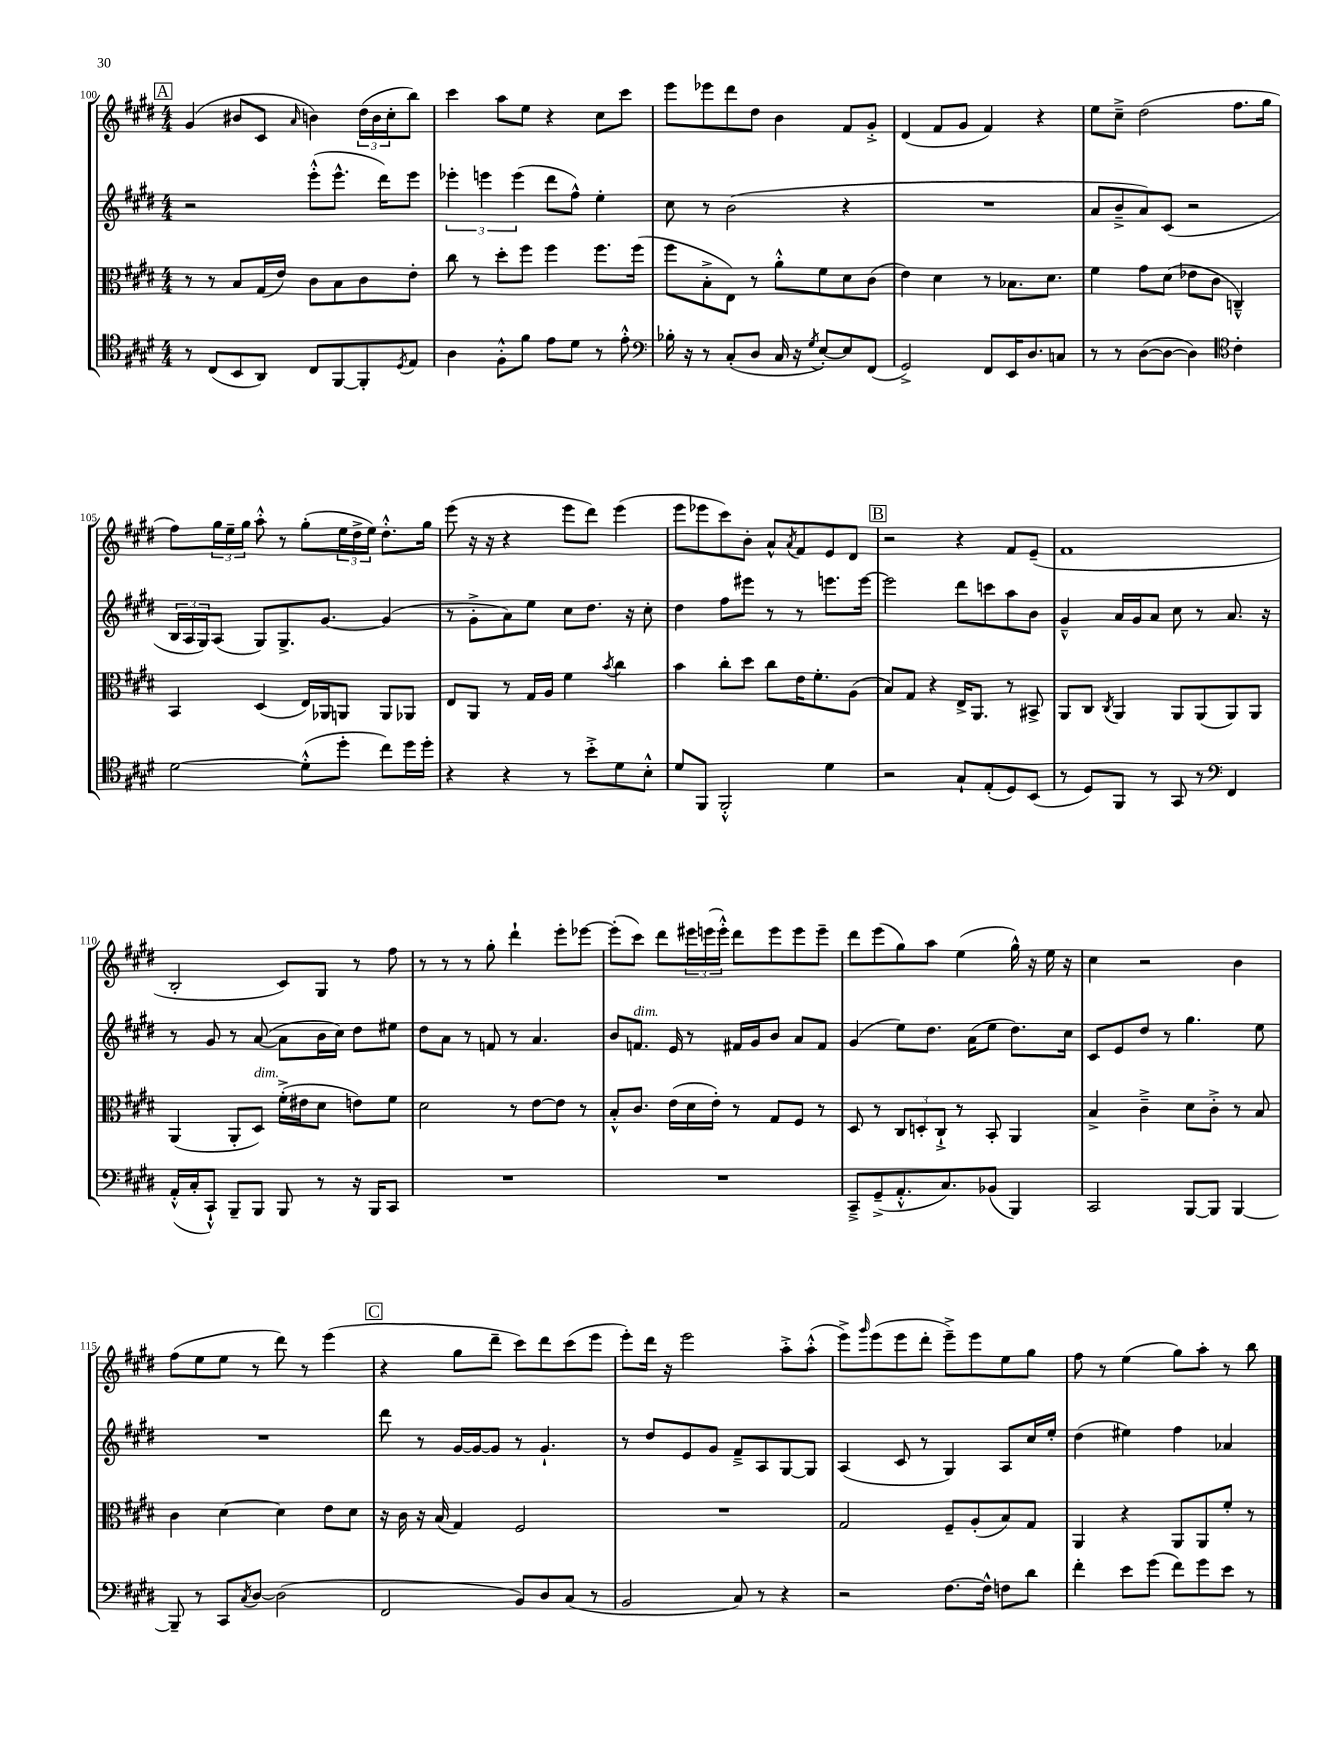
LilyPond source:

<<
\new StaffGroup <<
\new Staff = "s0" {
    \clef treble \key e \major \numericTimeSignature \time 4/4
    \mark \markup { \box "A" } gis'4( bis'8 cis'8 \grace { a'16 } b'4) \tuplet 3/2 { dis''16( b'16 cis''16-. } b''8) |
    cis'''4 a''8 e''8 r4 cis''8 cis'''8 |
    e'''8 ees'''8 dis'''8 dis''8 b'4 fis'8 gis'8-.-> |
    dis'4( fis'8 gis'8 fis'4) r4 |
    e''8 cis''8---> dis''2( fis''8. gis''16 |
    fis''8) \tuplet 3/2 { gis''16 e''16-- gis''16 } a''8-.-^ r8 gis''8-.( \tuplet 3/2 { e''16 dis''16-> e''16) } dis''8.-.-^ gis''16 |
    e'''8( r16 r16 r4 e'''8 dis'''8) e'''4( |
    e'''8 ees'''8 cis'''8) b'8-. a'8-^ \acciaccatura { a'8 } fis'8 e'8 dis'8 |
    \mark \markup { \box "B" } r2 r4 fis'8 e'8--( |
    fis'1 |
    b2-. cis'8) gis8 r8 fis''8 |
    r8 r8 r8 gis''8-. dis'''4-! e'''8-. ees'''8~ |
    ees'''8-.( cis'''8) dis'''8 \tuplet 3/2 { eis'''16 e'''16( e'''16-.-^) } dis'''8 e'''8 e'''8 e'''8-- |
    dis'''8 e'''8( gis''8) a''8 e''4( gis''16-^) r16 e''16 r16 |
    cis''4 r2 b'4 |
    fis''8( e''8 e''8 r8 dis'''8) r8 e'''4( |
    \mark \markup { \box "C" } r4 gis''8 dis'''8-- cis'''8) dis'''8 cis'''8( e'''8 |
    e'''8-.) dis'''16 r16 e'''2 a''8-.-> a''8-.-^( |
    e'''8->) \grace { gis'''16 } e'''8( e'''8 dis'''8-. e'''8--->) e'''8 e''8 gis''8 |
    fis''8 r8 e''4( gis''8) a''8-. r8 b''8 \bar "|." |
}
\new Staff = "s1" {
    \clef treble \key e \major \numericTimeSignature \time 4/4
    \mark \markup { \box "A" } r2 e'''8-.-^( e'''8.-^ dis'''16) e'''8 |
    \tuplet 3/2 { ees'''4-. e'''4 e'''4( } dis'''8 fis''8-^) e''4-. |
    cis''8 r8 b'2( r4 |
    R1 |
    a'8 b'8---> a'8) cis'8( r2 |
    \tuplet 3/2 { b16 a16 gis16) } a8( gis8) gis8.-> gis'8.~ gis'4( |
    r8 gis'8-.-> a'8) e''8 cis''8 dis''8. r16 cis''8-. |
    dis''4 fis''8 eis'''8 r8 r8 e'''8. e'''16~ |
    \mark \markup { \box "B" } e'''2 dis'''8 c'''8 a''8 b'8 |
    gis'4---^ a'16 gis'16 a'8 cis''8 r8 a'8. r16 |
    r8 gis'8 r8 a'8~( a'8 b'16 cis''16) dis''8 eis''8 |
    dis''8 a'8 r8 f'8 r8 a'4. |
    b'8 f'8.^\markup { \italic "dim." } e'16 r8 fis'16 gis'16 b'8 a'8 fis'8 |
    gis'4( e''8) dis''8. a'16( e''8 dis''8.) cis''16 |
    cis'8 e'8 dis''8 r8 gis''4. e''8 |
    R1 |
    \mark \markup { \box "C" } dis'''8 r8 gis'16~ gis'16~ gis'8 r8 gis'4.-! |
    r8 dis''8 e'8 gis'8 fis'8---> a8 gis8~ gis8 |
    a4( cis'8 r8 gis4) a8 cis''16 e''16-. |
    dis''4( eis''4) fis''4 aes'4 \bar "|." |
}
\new Staff = "s2" {
    \clef alto \key e \major \numericTimeSignature \time 4/4
    \mark \markup { \box "A" } r8 r8 b8 gis16( e'16) cis'8 b8 cis'8 e'8-. |
    cis''8 r8 dis''8-. fis''8 fis''4 fis''8. fis''16( |
    fis''8 b8-.-> e8) r8 a'8-.-^ fis'8 dis'8 cis'8( |
    e'4) dis'4 r8 bes8. dis'8. |
    fis'4 gis'8 dis'8( ees'8 cis'8 c4---^) |
    b,4 dis4( e16) aes,16 a,8 a,8 aes,8 |
    e8 a,8 r8 gis16 a16 fis'4 \acciaccatura { b'8 } cis''4 |
    b'4 cis''8-. dis''8 cis''8 e'16 fis'8.-. a8( |
    \mark \markup { \box "B" } b8) gis8 r4 e16-> a,8. r8 bis,8-> |
    a,8 cis8 \acciaccatura { cis8 } a,4 a,8 a,8( a,8) a,8 |
    a,4( a,8-. dis8^\markup { \italic "dim." }) fis'16-.->( eis'16 dis'8 e'8) fis'8 |
    dis'2 r8 e'8~ e'8 r8 |
    b8-.-^ cis'8. e'16( dis'16 e'16-.) r8 gis8 fis8 r8 |
    dis8 r8 \tuplet 3/2 { cis8 d8-. cis8-!-> } r8 b,8-. a,4 |
    b4-> cis'4---> dis'8 cis'8-.-> r8 b8 |
    cis'4 dis'4~ dis'4 e'8 dis'8 |
    \mark \markup { \box "C" } r16 cis'16 r16 b16( gis4) fis2 |
    R1 |
    gis2 fis8-- a8-.( b8) gis8 |
    a,4 r4 a,8 a,8 fis'8-. r8 \bar "|." |
}
\new Staff = "s3" {
    \clef tenor \key e \major \numericTimeSignature \time 4/4
    \mark \markup { \box "A" } r8 cis8( b,8 a,8) cis8 fis,8~ fis,8-. \acciaccatura { dis8 } e8 |
    a4 fis8-.-^ fis'8 e'8 dis'8 r8 e'8-.-^ |
    \clef bass bes16-. r16 r8 cis8-.( dis8 cis16 r16 \acciaccatura { gis8 } e8~-.) e8 fis,8( |
    gis,2->) fis,8 e,16 dis8. c8 |
    r8 r8 dis8~( dis8~ dis4) \clef tenor cis'4-. |
    dis'2~ dis'8-.-^( dis''8-. cis''8) dis''16 dis''16-. |
    r4 r4 r8 b'8-.-> dis'8 b8-.-^ |
    dis'8 fis,8 fis,2-.-^ dis'4 |
    \mark \markup { \box "B" } r2 gis8-! e8-.( dis8) b,8( |
    r8 dis8) fis,8 r8 gis,8 r8 \clef bass fis,4 |
    a,16-.-^( cis16-. cis,8-!-^) b,,8-- b,,8 b,,8 r8 r16 b,,16 cis,8 |
    R1 |
    R1 |
    cis,8---> gis,8--->( a,8.-.-^ cis8.) bes,8( b,,4) |
    cis,2 b,,8~ b,,8 b,,4~ |
    b,,8-- r8 cis,8 \acciaccatura { cis8 } dis8~ dis2( |
    \mark \markup { \box "C" } fis,2 b,8) dis8 cis8( r8 |
    b,2 cis8) r8 r4 |
    r2 fis8.~ fis16-^ f8 dis'8 |
    fis'4-. e'8 gis'8( fis'8) gis'8 e'8 r8 \bar "|." |
}
>>
>>
\layout { \context { \Score currentBarNumber = #100 } }
